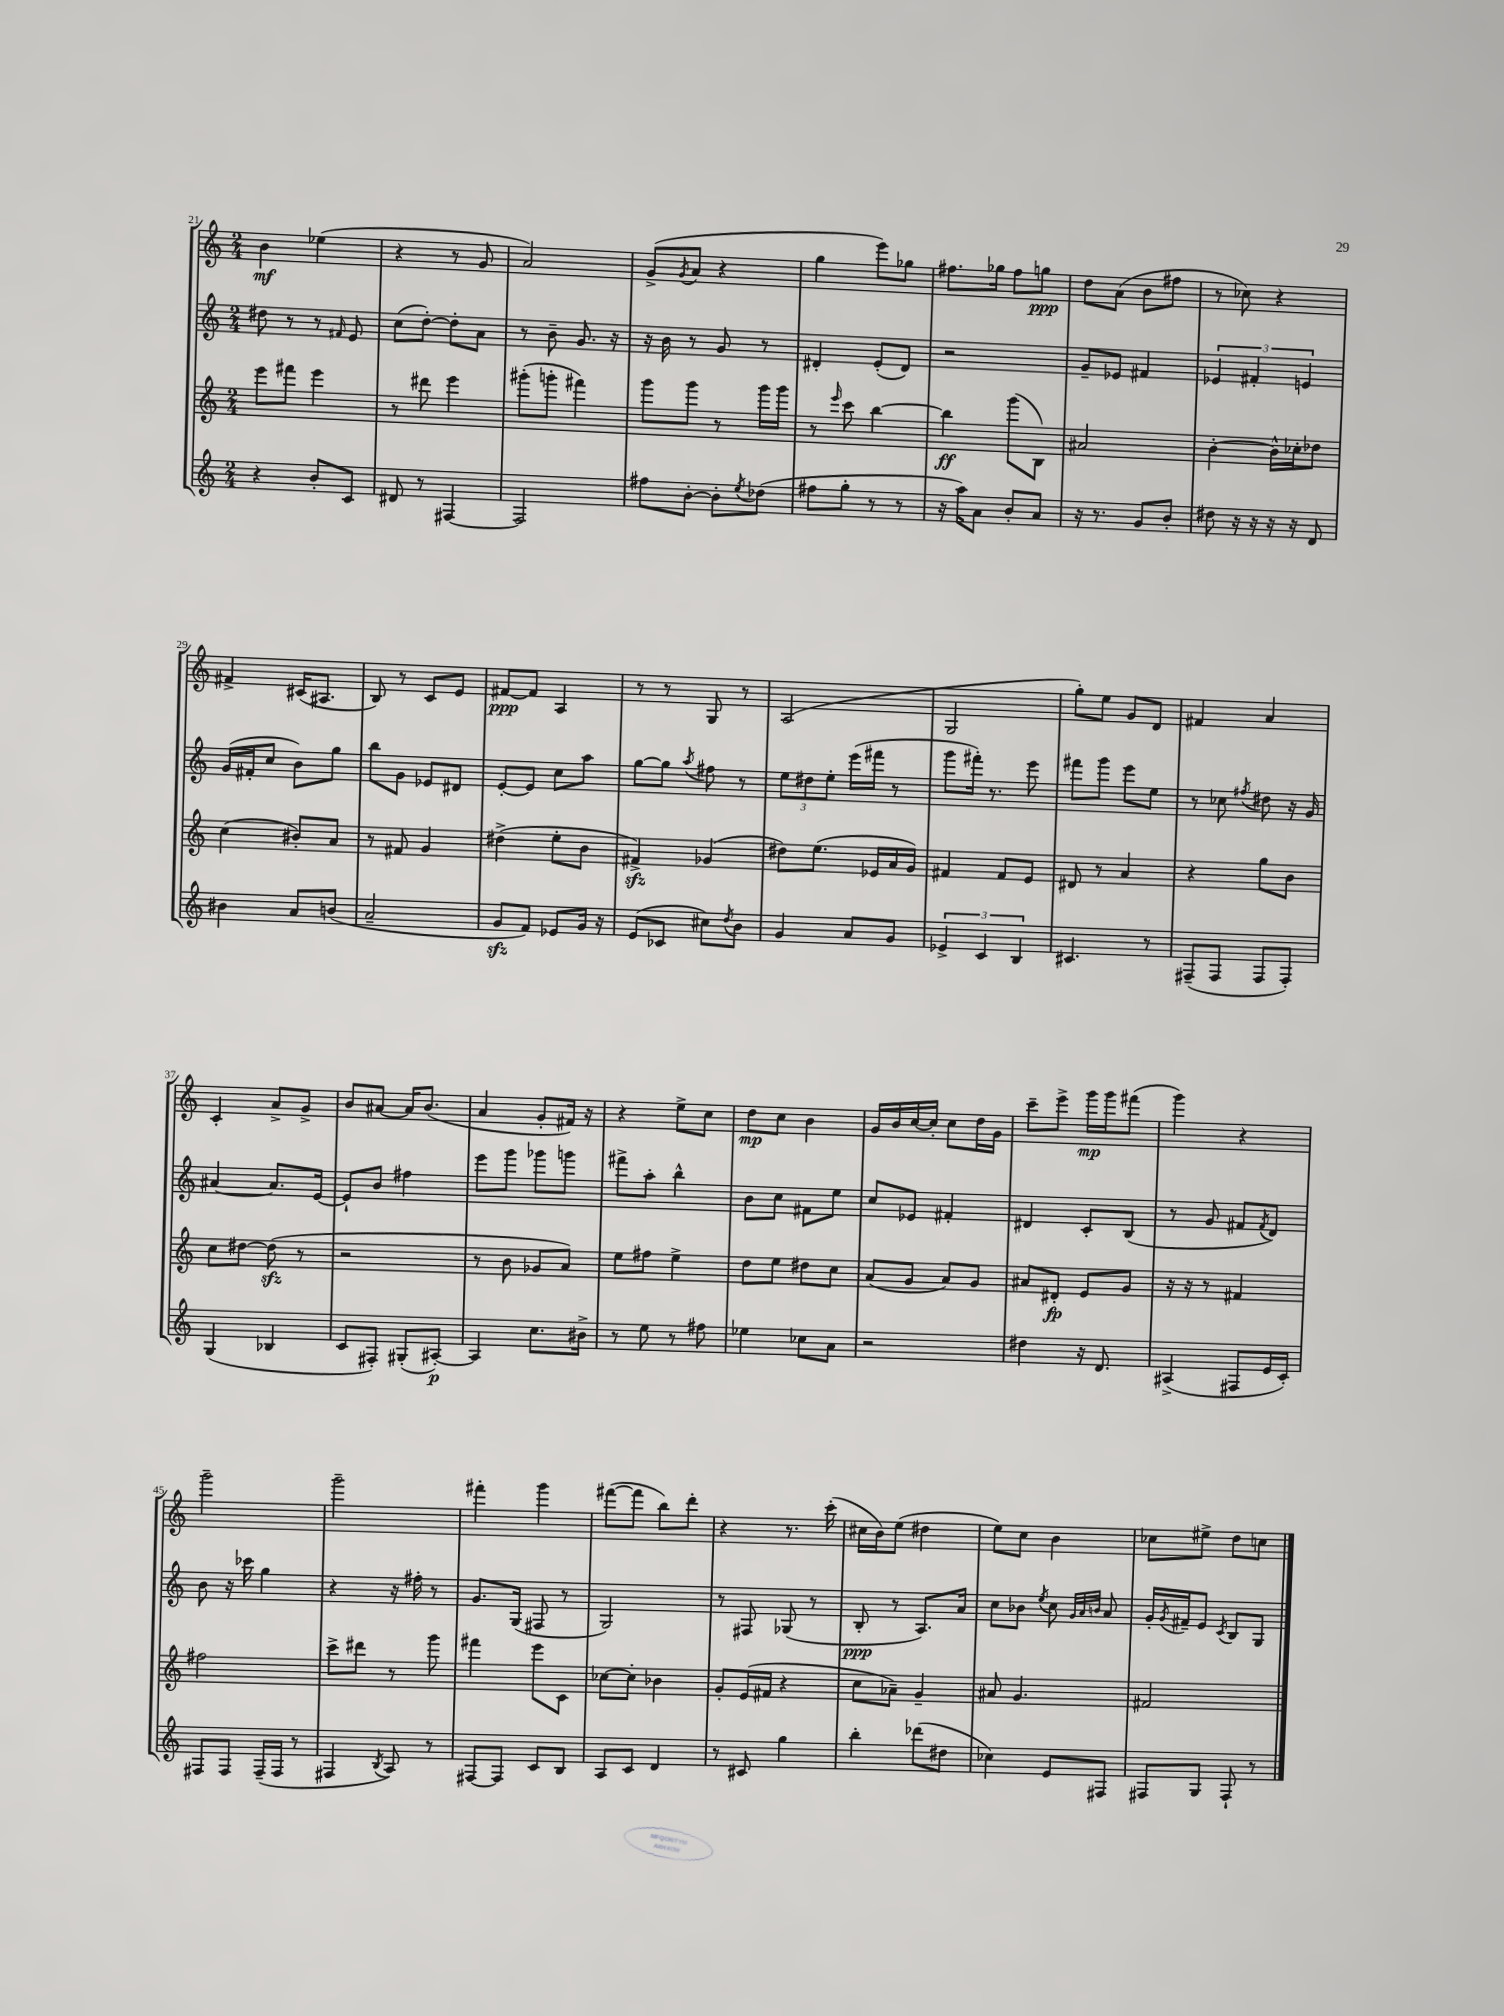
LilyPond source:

<<
\new StaffGroup <<
\new Staff = "s0" {
    \clef treble \key c \major \numericTimeSignature \time 2/4
    b'4\mf ees''4( |
    r4 r8 g'8 |
    a'2) |
    g'8->( \acciaccatura { g'8 } a'8 r4 |
    g''4 e'''8) ges''8 |
    fis''8. ges''16 fis''8 g''8\ppp |
    d''8 a'8( b'8 fis''8 |
    r8 ces''8) r4 |
    fis'4-> cis'16( ais8. |
    b8) r8 c'8 e'8 |
    fis'8~\ppp fis'8 a4 |
    r8 r8 g8 r8 |
    a2( |
    g2 |
    g''8-.) e''8 g'8 d'8 |
    fis'4 a'4 |
    c'4-. a'8-> g'8-> |
    b'8 ais'8~ ais'16 b'8.( |
    a'4 g'8-. fis'16) r16 |
    r4 e''8-> c''8 |
    d''8\mp c''8 b'4 |
    g'16 b'16 c''16~ c''16-. c''8 d''16 g'16 |
    c'''8-- e'''8-> g'''16\mp g'''16 fis'''8( |
    g'''4) r4 |
    g'''2-- |
    g'''2-- |
    fis'''4-. g'''4 |
    fis'''8~( fis'''8 b''8) d'''8-. |
    r4 r8. c'''16-.( |
    cis''16 b'16) e''8( dis''4 |
    e''8) c''8 b'4 |
    ces''8 eis''8-> d''8 c''8 \bar "|." |
}
\new Staff = "s1" {
    \clef treble \key c \major \numericTimeSignature \time 2/4
    dis''8 r8 r8 \grace { fis'16 } e'8 |
    c''8( d''8~-.) d''8-. a'8 |
    r8 b'8-- g'8. r16 |
    r16 b'16 r8 g'8 r8 |
    dis'4-. e'8-.( dis'8) |
    r2 |
    g'8-- ees'8 fis'4 |
    \tuplet 3/2 { ees'4 fis'4-. e'4 } |
    g'16( fis'16-. c''8 b'8) g''8 |
    b''8 g'8 ees'8 dis'8 |
    e'8~-. e'8 c''8 a''8 |
    g''8~ g''8 \acciaccatura { a''8 } fis''8 r8 |
    \tuplet 3/2 { e''8 dis''8 e''8-. } e'''16( fis'''16 r8 |
    g'''8 fis'''16-.) r8. e'''8 |
    fis'''8 g'''8 e'''8 e''8 |
    r8 ces''8 \acciaccatura { fis''8 } dis''8 r16 g'16 |
    ais'4~ ais'8. e'16~ |
    e'8-! b'8 fis''4 |
    e'''8 g'''8 ges'''8 g'''8 |
    fis'''8-> a''8-. b''4-^ |
    b'8 c''8 fis'8 e''8 |
    c''8 ees'8 fis'4-. |
    dis'4 c'8-. b8( |
    r8 g'8 fis'8 \acciaccatura { fis'8 } d'8) |
    b'8 r16 ces'''16 g''4 |
    r4 r16 fis''16-. r8 |
    g'8. g16( fis8 r8 |
    g2) |
    r8 fis8 ges8( r8 |
    b8-.\ppp r8 a8.) a'16 |
    c''8 bes'8 \acciaccatura { e''8 } c''8 \grace { g'32 a'32 b'32 } a'8 |
    g'16-. \acciaccatura { g'8 } fis'16-- e'8 \acciaccatura { c'8 } b8 g8 \bar "|." |
}
\new Staff = "s2" {
    \clef treble \key c \major \numericTimeSignature \time 2/4
    e'''8 fis'''8 e'''4 |
    r8 dis'''8 e'''4 |
    gis'''8-.( g'''8-. fis'''4) |
    g'''8 g'''8 r8 g'''16 g'''16 |
    r8 \grace { e'''16 } c'''8 b''4~ |
    b''4\ff g'''8( b8) |
    ais'2 |
    b'4~-. b'16-^ ces''16-. des''8 |
    c''4( bis'8-.) a'8 |
    r8 fis'8 g'4 |
    dis''4->( e''8-. b'8 |
    fis'4->\sfz) ges'4( |
    dis''8) e''8.( ees'16 a'16 g'16) |
    fis'4 fis'8 e'8 |
    dis'8 r8 a'4 |
    r4 g''8 b'8 |
    c''8 dis''8~ dis''8\sfz( r8 |
    r2 |
    r8 b'8 ges'8 a'8) |
    e''8 fis''8 e''4-> |
    d''8 e''8 dis''8 c''8 |
    a'8( g'8 a'8) g'8 |
    ais'8 dis'8-.\fp e'8 g'8 |
    r16 r16 r8 fis'4 |
    fis''2 |
    c'''8-> dis'''8 r8 g'''8 |
    fis'''4 e'''8 c'8 |
    ces''8~ ces''8-. bes'4 |
    g'8-. e'16( fis'16 r4 |
    c''8 aes'8--) g'4-- |
    ais'8 g'4. |
    fis'2 \bar "|." |
}
\new Staff = "s3" {
    \clef treble \key c \major \numericTimeSignature \time 2/4
    r4 b'8-. c'8 |
    dis'8 r8 fis4~ |
    fis2 |
    fis''8 b'8~-. b'8-. \acciaccatura { e''8 } des''8( |
    fis''8 g''8-. r8 r8 |
    r16 a''16) a'8 b'8-. a'8 |
    r16 r8. g'8 b'8-. |
    dis''8 r16 r16 r16 r16 d'8 |
    bis'4 a'8 b'8( |
    a'2-- |
    g'8\sfz f'8) ees'8 g'16 r16 |
    e'8( ces'8 cis''8) \acciaccatura { d''8 } b'8 |
    g'4 a'8 g'8 |
    \tuplet 3/2 { ees'4-> c'4 b4 } |
    cis'4. r8 |
    fis8--( fis8 fis8 fis8-.) |
    g4( bes4 |
    c'8 fis8-.) gis8-.( ais8~-.\p) |
    ais4 c''8. bis'16-> |
    r8 e''8 r8 fis''8 |
    ees''4 ces''8 a'8 |
    r2 |
    dis''4 r16 d'8. |
    ais4->( fis8 e'16 c'16-.) |
    fis8 fis8 fis16--( fis16 r8 |
    fis4 \acciaccatura { b8 } a8) r8 |
    fis8~ fis8 c'8 b8 |
    a8 c'8 d'4 |
    r8 cis'8 g''4 |
    b''4-. des'''8( dis''8 |
    ces''4) e'8 fis8 |
    fis8 g8 fis8-! r8 \bar "|." |
}
>>
>>
\layout { \context { \Score currentBarNumber = #21 } }
